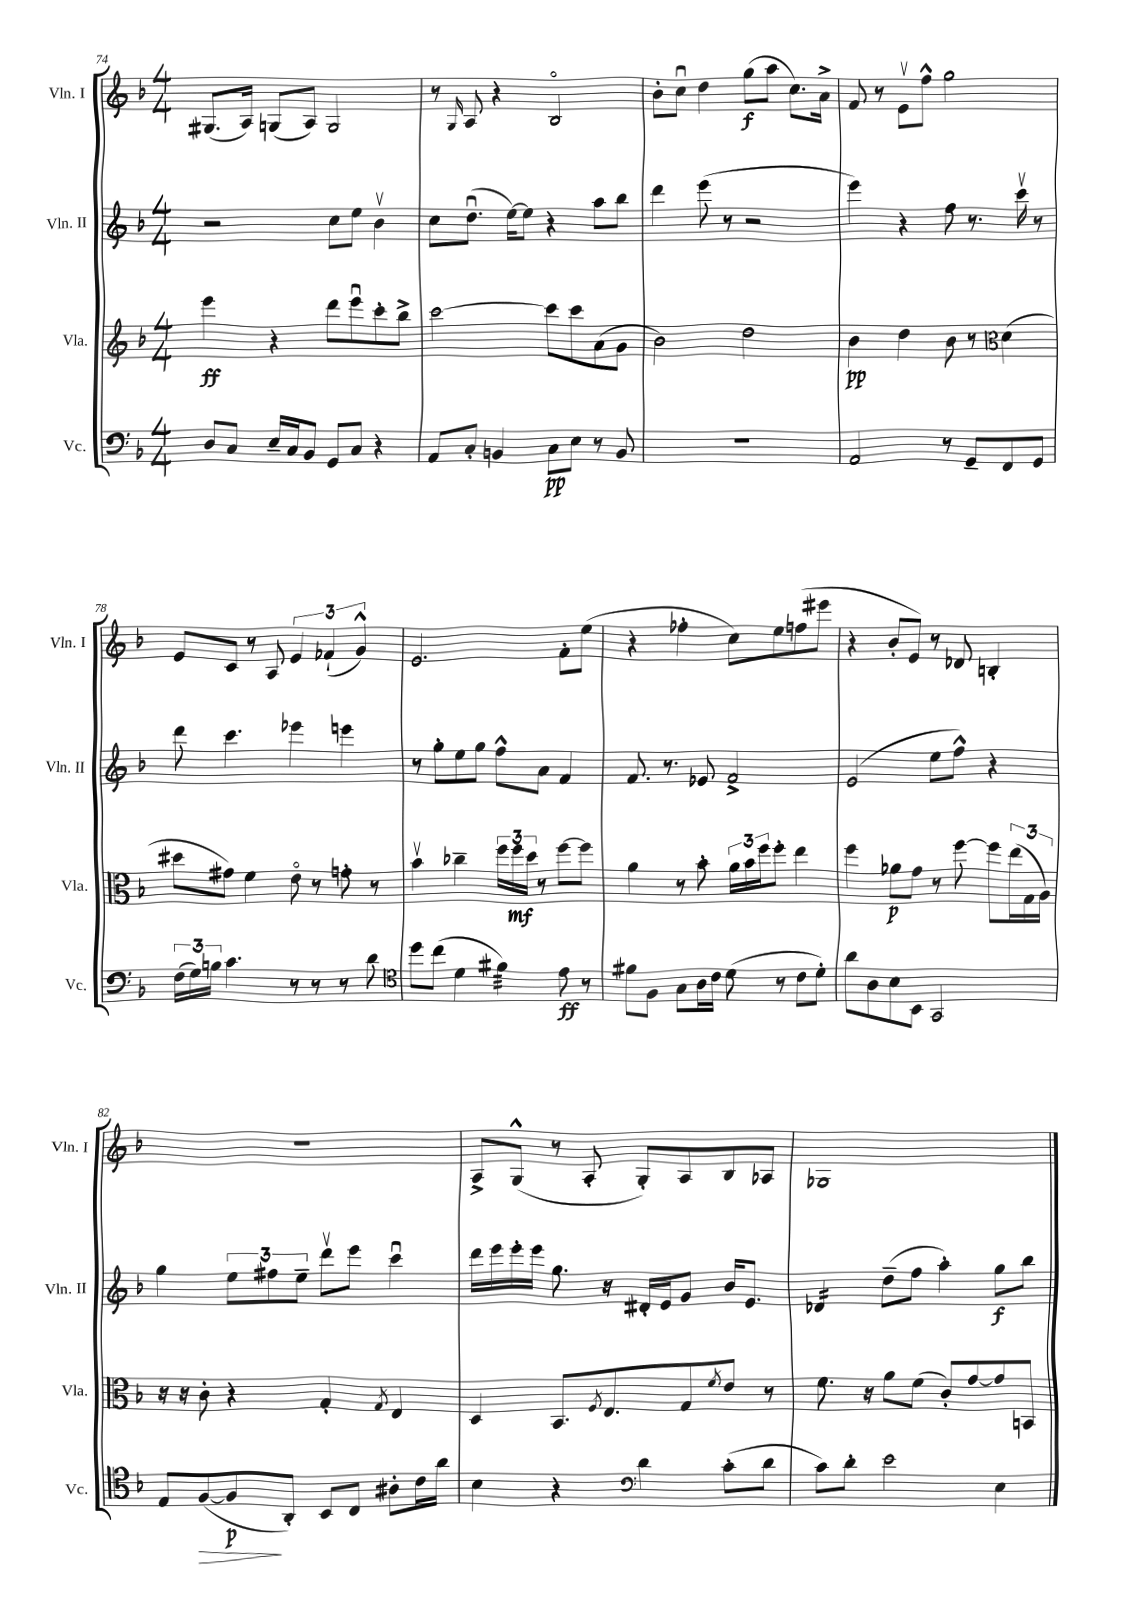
<<
\new StaffGroup <<
\new Staff = "s0" \with { instrumentName = "Vln. I" shortInstrumentName = "Vln. I" } {
    \clef treble \key f \major \numericTimeSignature \time 4/4
    gis8.( a16) g8( a8) g2 |
    r8 \grace { g16 } a8 r4 bes2\flageolet |
    bes'8-. c''8\downbow d''4 g''8\f( a''8 c''8.) a'16-> |
    f'8 r8 e'8\upbow f''8-^ g''2 |
    e'8 c'8 r8 a8 \tuplet 3/2 { e'4 fes'4-!( g'4-^) } |
    e'2. f'8-. e''8( |
    r4 fes''4-. c''8) e''8 f''8( eis'''8 |
    r4 bes'8-. e'8) r8 des'8 b4-. |
    R1 |
    a8-> g8-^( r8 a8-. g8-.) a8 bes8 aes8 |
    ges1 \bar "|." |
}
\new Staff = "s1" \with { instrumentName = "Vln. II" shortInstrumentName = "Vln. II" } {
    \clef treble \key f \major \numericTimeSignature \time 4/4
    r2 c''8 e''8 bes'4\upbow |
    c''8 d''8.\downbow( e''16~) e''8 r4 a''8 bes''8 |
    d'''4 e'''8( r8 r2 |
    e'''4) r4 f''8 r8. c'''16\upbow r8 |
    d'''8 c'''4. ees'''4 e'''4 |
    r8 g''8-. e''8 g''8 f''8-^ a'8 f'4 |
    f'8. r8. ees'8 f'2-> |
    e'2( e''8 f''8-^) r4 |
    g''4 \tuplet 3/2 { e''8 fis''8 e''8-- } d'''8\upbow e'''8 c'''4\downbow |
    d'''16 e'''16 e'''16-. e'''16 g''8. r16 dis'16-. e'16 g'8 bes'16 e'8. |
    des'4:16 d''8--( f''8 a''4-.) g''8\f bes''8 \bar "|." |
}
\new Staff = "s2" \with { instrumentName = "Vla." shortInstrumentName = "Vla." } {
    \clef treble \key f \major \numericTimeSignature \time 4/4
    e'''4\ff r4 d'''8 e'''8\downbow c'''8-. bes''8-> |
    c'''2~ c'''8 c'''8 a'8( g'8 |
    bes'2) d''2 |
    bes'4\pp d''4 bes'8 r8 \clef alto d'4( |
    dis''8 gis'8) f'4 e'8\flageolet r8 g'8-. r8 |
    bes'4\upbow ces''4-- \tuplet 3/2 { f''16 f''16\mf d''16 } r8 f''8~ f''8 |
    a'4 r8 bes'8-. \tuplet 3/2 { a'16 bes'16 f''16 } f''8-. e''4 |
    f''4 aes'8\p g'8 r8 f''8~ f''8 \tuplet 3/2 { e''16( g16 a16) } |
    r16 r16 c'8-. r4 g4-. \acciaccatura { g8 } e4 |
    d4 bes,8. \acciaccatura { f8 } e8. g8 \acciaccatura { f'8 } e'8 r8 |
    f'8. r16 a'8 f'8( c'8-.) g'8~ g'8 b,8 \bar "|." |
}
\new Staff = "s3" \with { instrumentName = "Vc." shortInstrumentName = "Vc." } {
    \clef bass \key f \major \numericTimeSignature \time 4/4
    d8 c8 e16-- c16 bes,8 g,8 c8 r4 |
    a,8 c8-. b,4 c8\pp e8 r8 b,8 |
    r1 |
    a,2 r8 g,8-- f,8 g,8 |
    \tuplet 3/2 { f16( g16) b16 } c'4. r8 r8 r8 d'8 |
    \clef tenor d''8 c''8( d'4 fis'4:32) e'8\ff r8 |
    fis'8 f8 g8 a16 c'16 d'8( r8 c'8 d'8-.) |
    a'8 a8 bes8 bes,8 g,2 |
    e8 f8~\>( f8\p\! a,8-.) bes,8 c8 ais8-. c'16 a'16 |
    bes4 r4 \clef bass d'4 c'8-.( d'8 |
    c'8) d'8-. e'2 e4 \bar "|." |
}
>>
>>
\layout { \context { \Score currentBarNumber = #74 } }
